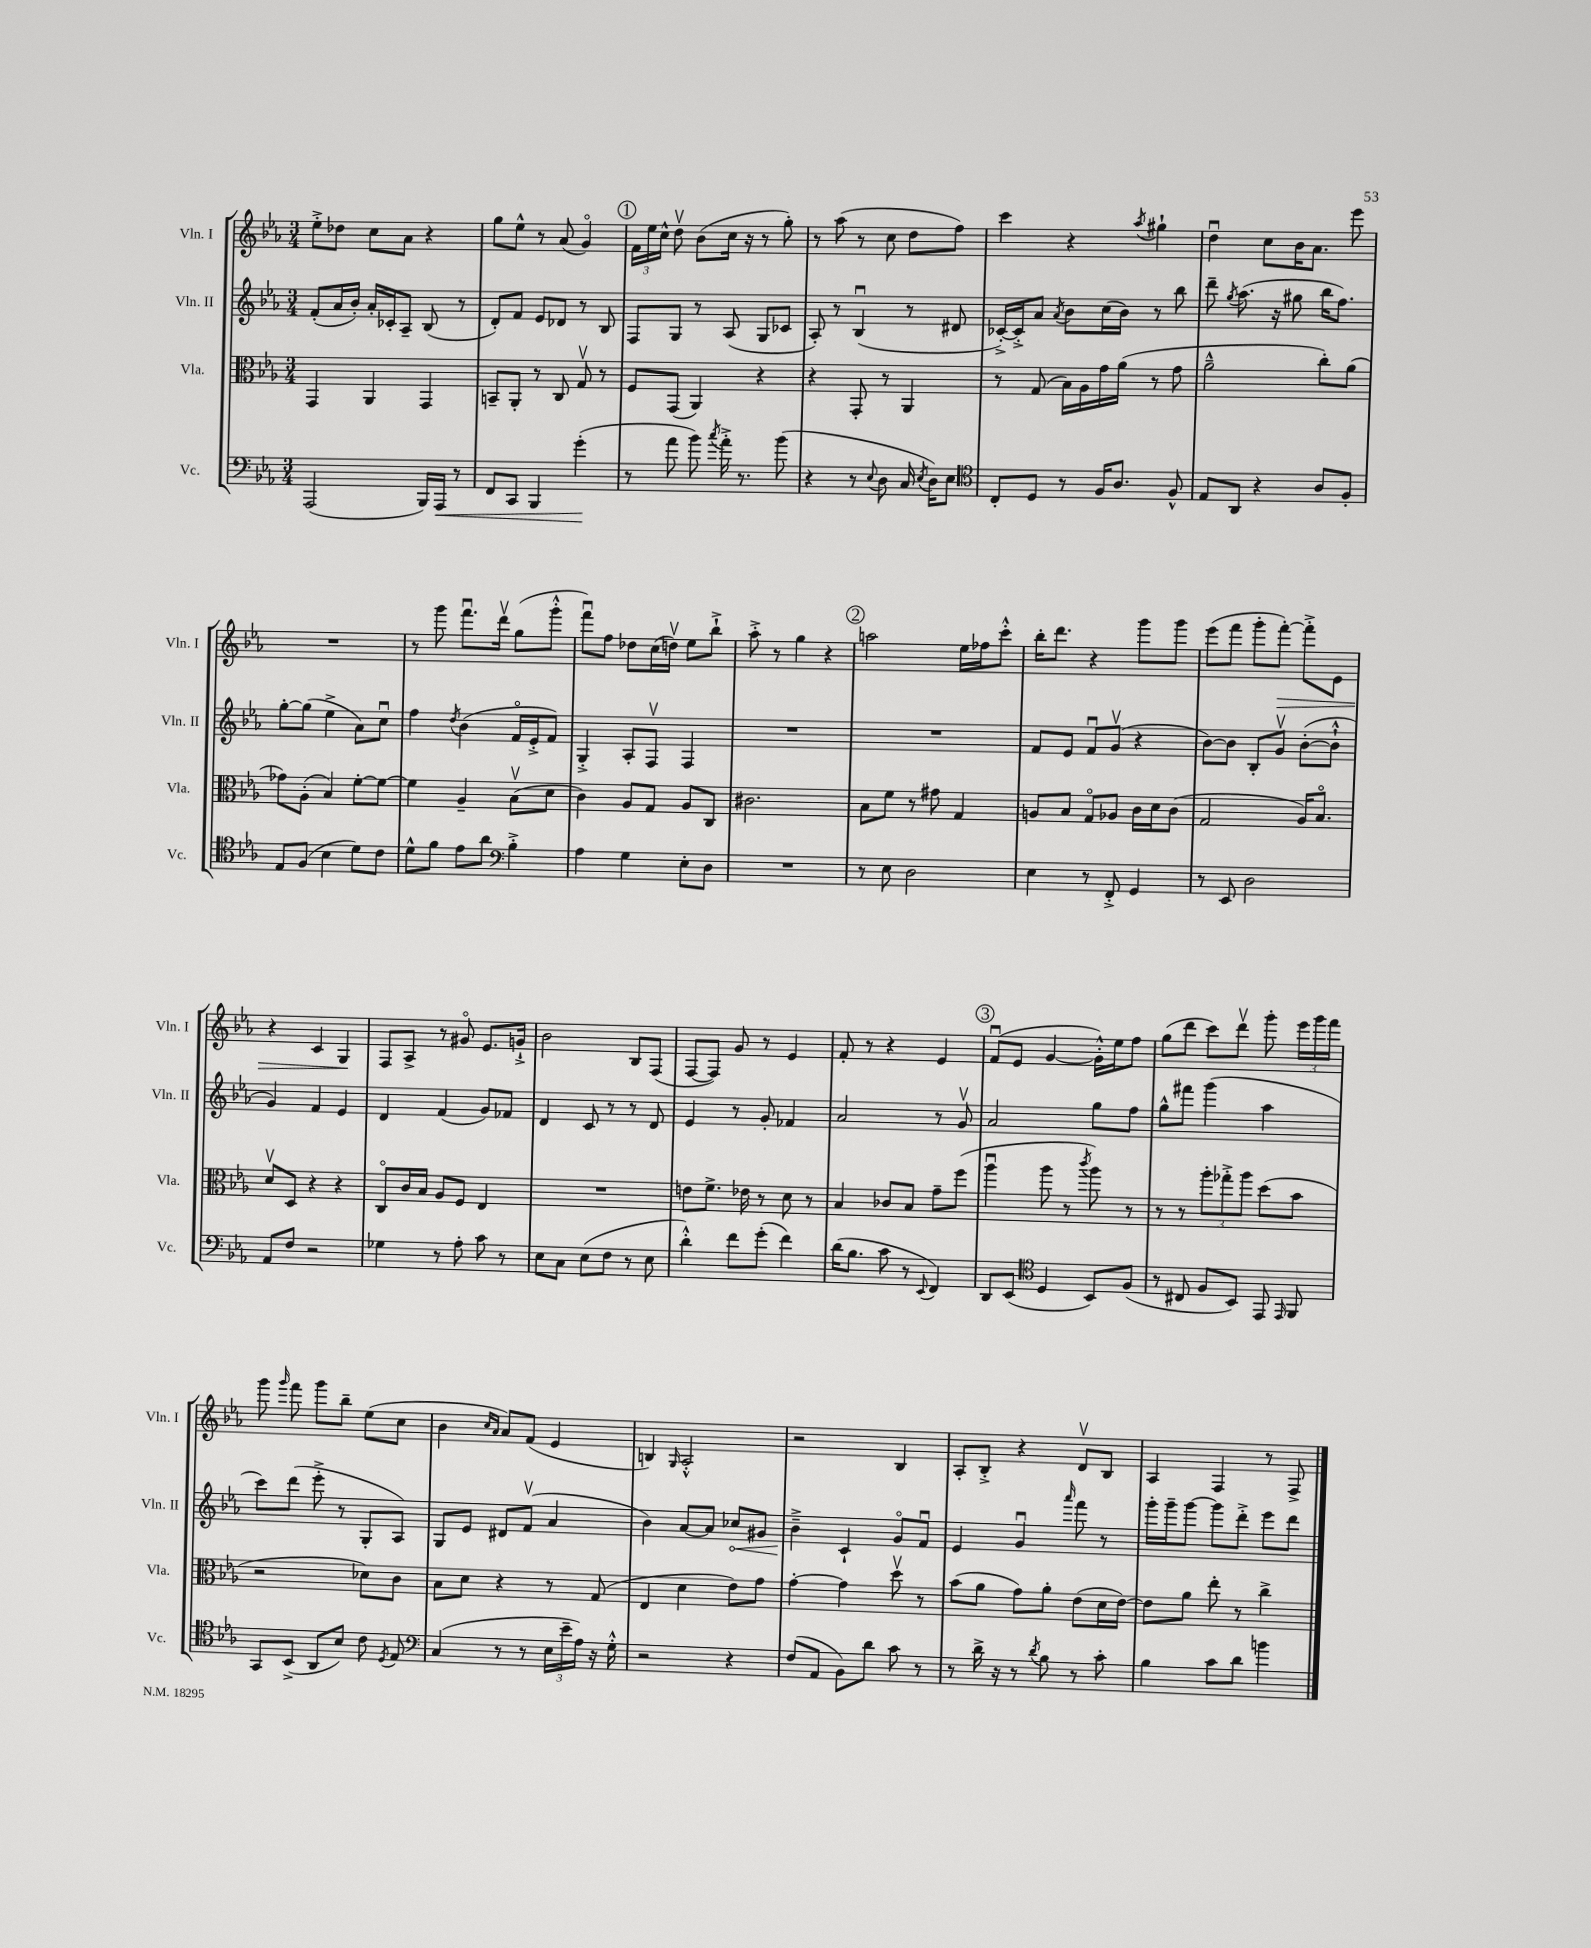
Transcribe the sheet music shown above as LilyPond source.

<<
\new StaffGroup <<
\new Staff = "s0" \with { instrumentName = "Vln. I" shortInstrumentName = "Vln. I" } {
    \clef treble \key ees \major \numericTimeSignature \time 3/4
    \autoBeamOff ees''8[-.-> des''8] c''8[ aes'8] r4 |
    g''8[ ees''8]-^ r8 aes'8( g'4\flageolet) |
    \mark \markup { \circle "1" } \tuplet 3/2 { f'16[ ees''16 c''16]-^ } d''8\upbow bes'8[( c''16] r16 r8 g''8-.) |
    r8 aes''8( r8 c''8 d''8[ f''8]) |
    c'''4 r4 \acciaccatura { aes''8 } gis''4-! |
    d''4\downbow c''8[ bes'16 aes'8.] ees'''8 |
    R2. |
    r8 g'''8 f'''8.[\downbow d'''16]\upbow g''8[( g'''8]-.-^ |
    f'''8[\downbow) f''8] des''8[ c''16( d''16]\upbow) ees''8[ bes''8]-!-> |
    aes''8-.-> r8 g''4 r4 |
    \mark \markup { \circle "2" } a''2 ees''16[ fes''16 c'''8]-.-^ |
    bes''16[-. d'''8.] r4 g'''8[ g'''8] |
    ees'''8[( f'''8] g'''8[-. f'''8]~-.\>) f'''8[-.-> ees'8] |
    r4 c'4 g4\! |
    f8[ aes8]-> r8 gis'8\flageolet ees'8.[ g'16]-!-> |
    bes'2 bes8[ f8]( |
    f8[~ f8]) g'8 r8 ees'4 |
    f'8-. r8 r4 ees'4 |
    \mark \markup { \circle "3" } f'8[\downbow( ees'8] g'4~ g'16[-.-^) ees''16 f''8] |
    g''8[( d'''8] c'''8[) d'''8]\upbow g'''8-. \tuplet 3/2 { ees'''16[ g'''16 f'''16] } |
    g'''8 \grace { g'''16 } f'''8 g'''8[ bes''8]-- ees''8[( c''8] |
    bes'4 \grace { c''16[ aes'16] } aes'8[) f'8]( ees'4 |
    b4) \grace { g16 } aes2-.-^ |
    r2 bes4 |
    aes8[-. bes8]-.-> r4 d'8[\upbow bes8] |
    aes4 f4 r8 f8-> \bar "|." |
}
\new Staff = "s1" \with { instrumentName = "Vln. II" shortInstrumentName = "Vln. II" } {
    \clef treble \key ees \major \numericTimeSignature \time 3/4
    \autoBeamOff f'8[-.( aes'16 bes'16]-.) aes'16[-. ces'16-. aes8]-- bes8( r8 |
    d'8[-.) f'8] ees'8[ des'8] r8 bes8 |
    \mark \markup { \circle "1" } f8[ g8] r8 aes8( g8[ ces'8] |
    aes8-.) r8 bes4\downbow( r8 dis'8 |
    ces'16[~-.->) ces'16-.-> aes'8] \acciaccatura { aes'8 } bes'8[ c''16( bes'16]) r8 bes''8 |
    d'''8-- \acciaccatura { g''8 } aes''8.( r16 gis''8 bes''16[ f''8.]) |
    g''8[~-. g''8]( ees''4-> aes'8[) c''8]\downbow |
    f''4 \acciaccatura { d''8 } bes'4( f'16[\flageolet ees'16-.-> f'8]) |
    g4-.-> aes8[-. f8]\upbow f4 |
    R2. |
    \mark \markup { \circle "2" } R2. |
    f'8[ ees'8] f'8[\downbow g'8]\upbow( r4 |
    bes'8[~) bes'8] bes8[-. g'8]\upbow bes'8[~-.( bes'8]-!-^ |
    g'4) f'4 ees'4 |
    d'4 f'4( g'8[) fes'8] |
    d'4 c'8 r8 r8 d'8 |
    ees'4 r8 g'8-. fes'4 |
    aes'2 r8 g'8\upbow |
    \mark \markup { \circle "3" } aes'2 g''8[ f''8] |
    g''8[-^ fis'''8] g'''4( aes''4 |
    c'''8[) d'''8]( ees'''8-.-> r8 g8[-. aes8]) |
    g8[ ees'8] dis'8[ f'8]\upbow( aes'4 |
    bes'4) aes'8[~ aes'8] \once \override Hairpin.circled-tip = ##t ces''8[\< gis'8] |
    bes'4--->\! c'4-! g'8[\flageolet f'8]\downbow |
    ees'4 g'4\downbow \grace { aes'''16 } f'''8 r8 |
    g'''16[-. g'''16-- g'''8]~ g'''8[ d'''8]-.-> ees'''8[ d'''8] \bar "|." |
}
\new Staff = "s2" \with { instrumentName = "Vla." shortInstrumentName = "Vla." } {
    \clef alto \key ees \major \numericTimeSignature \time 3/4
    \autoBeamOff g,4 aes,4 g,4 |
    b,8[-- aes,8]-. r8 c8 g8\upbow r8 |
    \mark \markup { \circle "1" } f8[ g,8]( aes,4) r4 |
    r4 g,8-. r8 aes,4 |
    r8 g8( bes16[) aes16 g'16 aes'16]( r8 g'8 |
    aes'2---^ c''8[-.) aes'8]( |
    ges'8[) aes8]-.( bes4) f'8[~-. f'8]~ |
    f'4 aes4-- bes8[\upbow( d'8] |
    c'4) aes8[ g8] aes8[ c8] |
    cis'2. |
    \mark \markup { \circle "2" } bes8[ f'8] r8 gis'8 g4 |
    a8[ bes8] g8[\flageolet aes8] c'16[ d'16 c'8]( |
    g2 aes16[) bes8.]\flageolet |
    d'8[\upbow d8] r4 r4 |
    c8[\flageolet c'16 bes16] aes8[ f8] ees4 |
    R2. |
    e'8[ f'8.]-> ees'16 r8 d'8 r8 |
    bes4 ces'8[ bes8] g'8[-- f''8]( |
    \mark \markup { \circle "3" } aes''4\downbow aes''8 r8 \acciaccatura { c'''8 } aes''8) r8 |
    r8 r8 \tuplet 3/2 { aes''8[-. ges''8-.-> aes''8] } d''8[( bes'8] |
    r2 des'8[) c'8] |
    bes8[ d'8] r4 r8 g8( |
    ees4 d'4 ees'8[) g'8] |
    g'4~-. g'4 d''8\upbow r8 |
    bes'8[( aes'8] g'8[) aes'8]-. ees'8[( d'16 ees'16]~) |
    ees'8[ aes'8] ees''8-. r8 c''4-> \bar "|." |
}
\new Staff = "s3" \with { instrumentName = "Vc." shortInstrumentName = "Vc." } {
    \clef bass \key ees \major \numericTimeSignature \time 3/4
    \autoBeamOff aes,,2( bes,,16[) aes,,16]\< r8 |
    f,8[ c,8] bes,,4 g'4-.\!( |
    \mark \markup { \circle "1" } r8 aes'8 bes'8) \acciaccatura { c''8 } aes'16-.-> r8. bes'8( |
    r4 r8 \appoggiatura { ees8 } d8 c16 \acciaccatura { ees8 } d16[) ees8] |
    \clef tenor c8[-. d8] r8 f16[ aes8.] f8-^ |
    ees8[ aes,8] r4 aes8[ f8]-. |
    ees8[ f8]( bes4 d'8[) c'8] |
    d'8[-^ f'8] ees'8[ aes'8] \clef bass bes4-.-> |
    aes4 g4 ees8[-. d8] |
    R2. |
    \mark \markup { \circle "2" } r8 ees8 d2 |
    ees4 r8 f,8-.-> g,4 |
    r8 ees,8 d2 |
    aes,8[ f8] r2 |
    ges4 r8 aes8-. c'8 r8 |
    ees8[ c8] ees8[( f8] r8 ees8 |
    d'4-.-^) f'8[ g'8]-.( f'4) |
    d'16[( bes8.] c'8 r8 \appoggiatura { ees,8 } f,4) |
    \mark \markup { \circle "3" } d,8[ ees,8]( \clef tenor d4 bes,8[) f8]( |
    r8 cis8 f8[ bes,8]) ees,8 \grace { ees,16 } f,8 |
    g,8[ bes,8]->( aes,8[ bes8]) c'8 \acciaccatura { d8 } ees8 |
    \clef bass c4( r8 r8 \tuplet 3/2 { ees16[ ees'16-- aes16]) } r16 g16-.-^ |
    r2 r4 |
    f8[( aes,8] bes,8[) d'8] c'8 r8 |
    r8 d'16-> r16 r8 \acciaccatura { d'8 } bes8 r8 c'8-. |
    bes4 c'8[ d'8] b'4 \bar "|." |
}
>>
>>
\layout { \context { \Score \remove "Bar_number_engraver" } }
